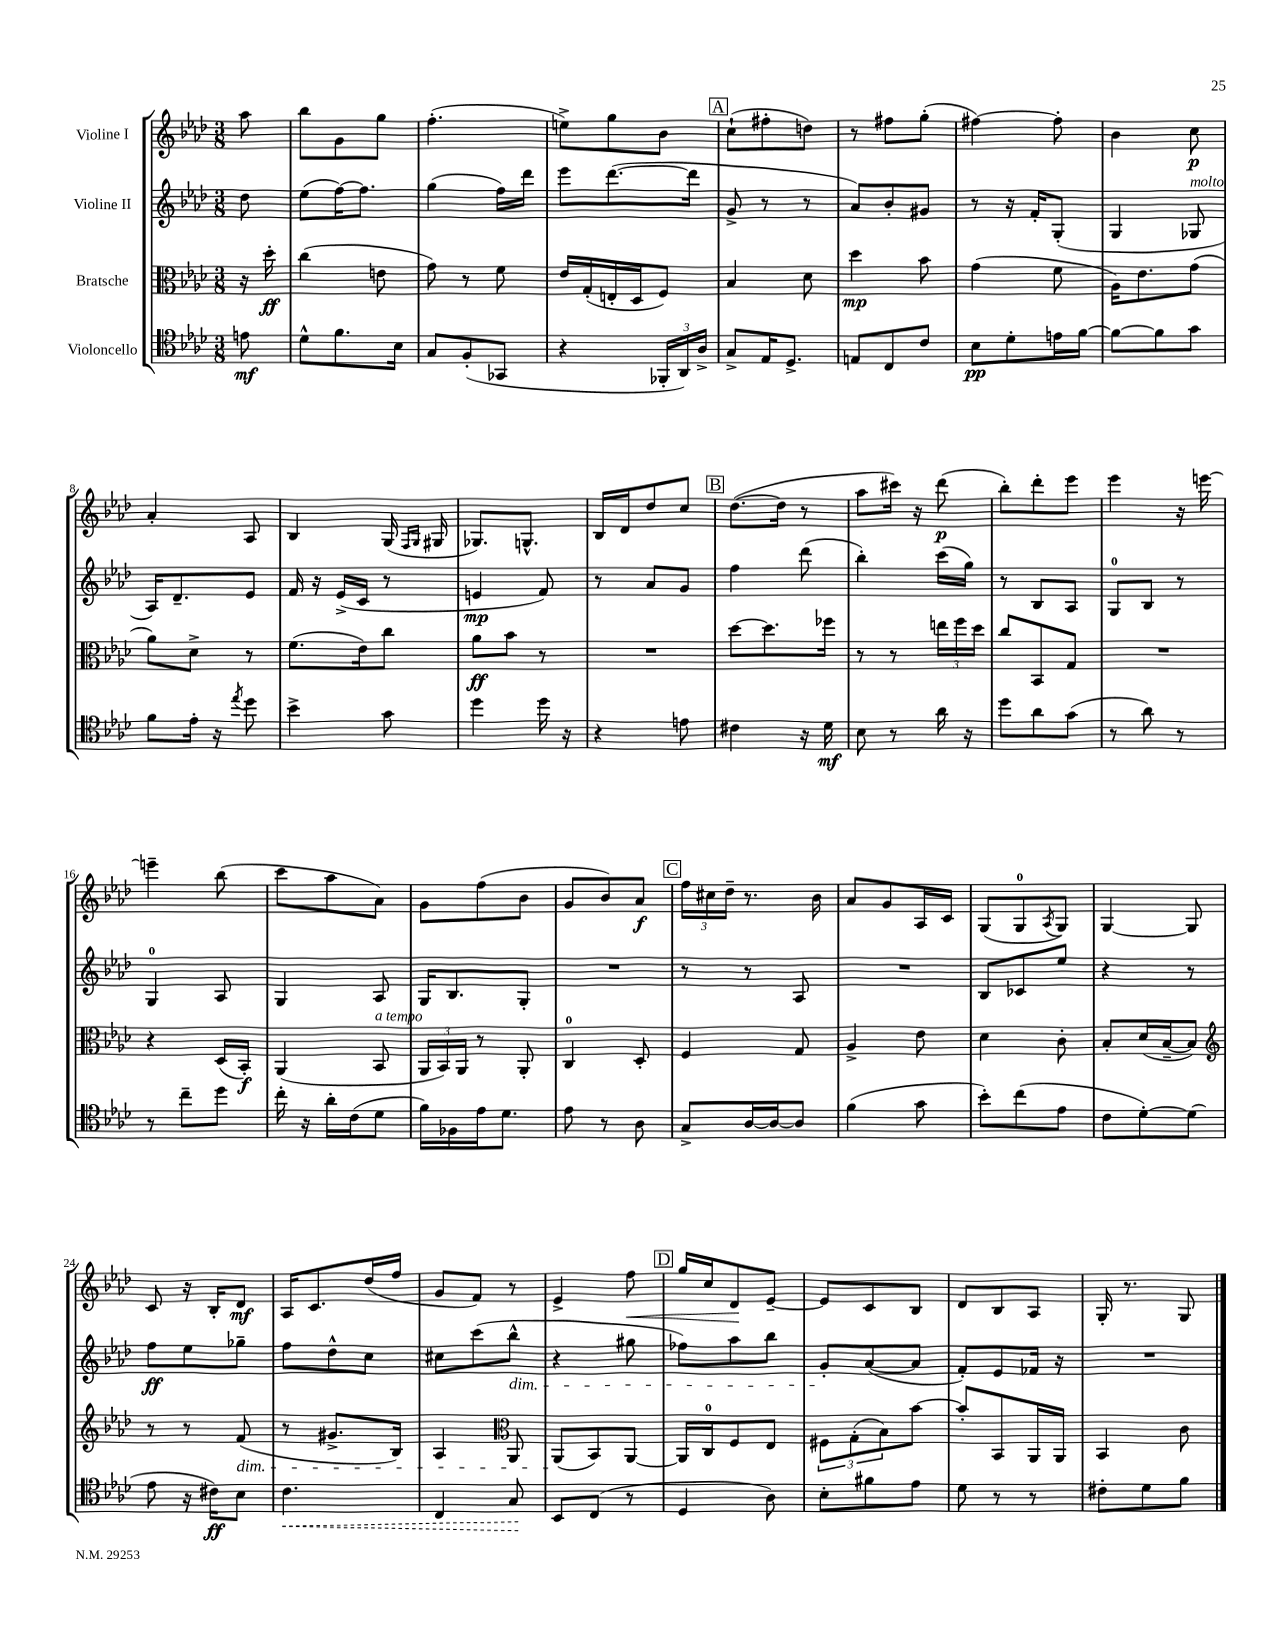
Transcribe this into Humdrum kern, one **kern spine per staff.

**kern	**dynam	**kern	**dynam	**kern	**dynam	**kern	**dynam
*part4	*part4	*part3	*part3	*part2	*part2	*part1	*part1
*staff4	*staff4	*staff3	*staff3	*staff2	*staff2	*staff1	*staff1
*I"Violoncello	*	*I"Bratsche	*	*I"Violine II	*	*I"Violine I	*
*clefC4	*	*clefC3	*	*clefG2	*	*clefG2	*
*k[b-e-a-d-]	*	*k[b-e-a-d-]	*	*k[b-e-a-d-]	*	*k[b-e-a-d-]	*
*M3/8	*	*M3/8	*	*M3/8	*	*M3/8	*
=	=	=	=	=	=	=	=
8en\	mf	16r	.	8dd-\	.	8aa-\	.
.	.	16dd-'\	ff	.	.	.	.
=1	=1	=1	=1	=1	=1	=1	=1
8d-^^\L	.	(4cc\	.	(8ee-\L	.	8bb-\L	.
8.f\	.	.	.	[16ff\K)	.	8g\	.
.	.	.	.	8.ff\J]	.	.	.
.	.	8en\	.	.	.	8gg\J	.
16B-\Jk	.	.	.	.	.	.	.
=2	=2	=2	=2	=2	=2	=2	=2
8G/L	.	8g\)	.	(4gg\	.	(4.ff'\	.
(8F'/	.	8r	.	.	.	.	.
8GG-X/J	.	8f\	.	16ff\LL)	.	.	.
.	.	.	.	16ddd-\JJ	.	.	.
=3	=3	=3	=3	=3	=3	=3	=3
4r	.	16e-/LL	.	8eee-\L	.	8een^\L)	.
.	.	(16G'/	.	.	.	.	.
.	.	16En'/	.	([8.ddd-\	.	8gg\	.
.	.	16D-/J	.	.	.	.	.
24FF-X'/LL	.	8F/J)	.	.	.	8b-\J	.
24AA-/)	.	.	.	.	.	.	.
.	.	.	.	16ddd-\Jk]	.	.	.
24A-^/JJ	.	.	.	.	.	.	.
!!LO:REH:place=s1:t=A
=4	=4	=4	=4	=4	=4	=4	=4
8G^/L	.	4B-/	.	8g^/	.	(8cc`\L	.
16E-/K	.	.	.	8r	.	8ff#X'\	.
8.D-^/J	.	.	.	.	.	.	.
.	.	8d-\	.	8r	.	8ddn\J)	.
=5	=5	=5	=5	=5	=5	=5	=5
8En/L	.	4dd-\	mp	8a-/L)	.	8r	.
8C/	.	.	.	8b-'/	.	8ff#X\L	.
8c/J	.	8b-\	.	8g#X/J	.	(8gg'\J	.
=6	=6	=6	=6	=6	=6	=6	=6
8B-\L	pp	(4g\	.	8r	.	[4ff#X\)	.
8d-'\	.	.	.	16r	.	.	.
.	.	.	.	16f'/KL	.	.	.
16en\L	.	8f\	.	(8G'/J	.	8ff#'\]	.
[16f\JJ	.	.	.	.	.	.	.
=7	=7	=7	=7	=7	=7	=7	=7
8f\L_	.	16A-\KL)	.	4G/	.	4b-\	.
.	.	8.e-\	.	.	.	.	.
8f\]	.	.	.	.	.	.	.
!	!	!	!	!LO:TX:a:i:t=molto	!	!	!
8g\J	.	(8g\J	.	8G-X/	.	8cc\	p
!!LO:LB:g=z
=8	=8	=8	=8	=8	=8	=8	=8
8f\L	.	8a-\L)	.	16A-/KL)	.	4a-'/	.
.	.	.	.	8.d-~/	.	.	.
16e-'\Jk	.	8d-^\J	.	.	.	.	.
16r	.	.	.	.	.	.	.
8qee-/	.	.	.	.	.	.	.
8dd-\	.	8r	.	8e-/J	.	8A-/	.
=9	=9	=9	=9	=9	=9	=9	=9
4b-^\	.	(8.f\L	.	16f/	.	4B-/	.
.	.	.	.	16r	.	.	.
.	.	.	.	(16e-^/LL	.	.	.
.	.	16e-\k)	.	16c/JJ	.	.	.
8g\	.	8cc\J	.	8r	.	(16G/	.
.	.	.	.	.	.	16qqF/LL	.
.	.	.	.	.	.	16qqG/JJ	.
.	.	.	.	.	.	16G#X/	.
=10	=10	=10	=10	=10	=10	=10	=10
4dd-\	.	8a-\L	ff	4en/	mp	8.G-X/L)	.
.	.	8b-\J	.	.	.	.	.
.	.	.	.	.	.	8.Gn^^/J	.
16dd-\	.	8r	.	8f/)	.	.	.
16r	.	.	.	.	.	.	.
=11	=11	=11	=11	=11	=11	=11	=11
4r	.	4.r	.	8r	.	16B-/LL	.
.	.	.	.	.	.	16d-/J	.
.	.	.	.	8a-/L	.	8dd-/	.
8en\	.	.	.	8g/J	.	8cc/J	.
!!LO:REH:place=s1:t=B
=12	=12	=12	=12	=12	=12	=12	=12
4c#X\	.	[8dd-\L	.	4ff\	.	([8.dd-\L	.
.	.	8.dd-\]	.	.	.	.	.
.	.	.	.	.	.	16dd-\Jk]	.
16r	.	.	.	(8ddd-\	.	8r	.
16d-\	mf	16ff-X\Jk	.	.	.	.	.
=13	=13	=13	=13	=13	=13	=13	=13
8B-\	.	8r	.	4bb-'\)	.	8aa-\L	.
8r	.	8r	.	.	.	16ccc#X\Jk)	.
.	.	.	.	.	.	16r	.
16a-\	.	24een\LL	.	(16ccc\LL	.	(8ddd-\	p
.	.	24ff\	.	.	.	.	.
16r	.	.	.	16gg\JJ)	.	.	.
.	.	24dd-\JJ	.	.	.	.	.
=14	=14	=14	=14	=14	=14	=14	=14
8dd-\L	.	8cc/L	.	8r	.	8bb-'\L)	.
8a-\	.	8BB-/	.	8B-/L	.	8ddd-'\	.
(8g\J	.	8G/J	.	8A-/J	.	8eee-\J	.
=15	=15	=15	=15	=15	=15	=15	=15
8r	.	4.r	.	8G/L	.	4eee-\	.
8a-\)	.	.	.	8B-/J	.	.	.
8r	.	.	.	8r	.	16r	.
.	.	.	.	.	.	[16eeen\	.
!!LO:LB:g=z
=16	=16	=16	=16	=16	=16	=16	=16
8r	.	4r	.	4G/	.	4eeen~\]	.
8cc~\L	.	.	.	.	.	.	.
8dd-\J	.	(16D-/LL	.	8A-/	.	(8bb-\	.
.	.	16BB-'/JJ)	f	.	.	.	.
=17	=17	=17	=17	=17	=17	=17	=17
16cc'\	.	(4AA-/	.	4G/	.	8ccc\L	.
16r	.	.	.	.	.	.	.
16a-'\LL	.	.	.	.	.	8aa-\	.
(16c\J	.	.	.	.	.	.	.
!	!	!LO:TX:a:i:t=a tempo	!	!	!	!	!
8d-\J	.	8BB-/	.	8A-/	.	8a-\J)	.
=18	=18	=18	=18	=18	=18	=18	=18
16f\LL)	.	24AA-/LL	.	16G/KL	.	8g\L	.
.	.	24BB-/)	.	.	.	.	.
16F-X\	.	.	.	8.B-/	.	.	.
.	.	24AA-/JJ	.	.	.	.	.
16e-\J	.	8r	.	.	.	(8ff\	.
8.d-\J	.	.	.	.	.	.	.
.	.	8AA-'/	.	8G'/J	.	8b-\J	.
=19	=19	=19	=19	=19	=19	=19	=19
8e-\	.	4C/	.	4.r	.	8g/L	.
8r	.	.	.	.	.	8b-/)	.
8A-\	.	8D-'/	.	.	.	8a-/J	f
!!LO:REH:place=s1:t=C
=20	=20	=20	=20	=20	=20	=20	=20
8G^/L	.	4F/	.	8r	.	24ff\LL	.
.	.	.	.	.	.	24cc#X\	.
.	.	.	.	.	.	24dd-~\JJ	.
[16A-/L	.	.	.	8r	.	8.r	.
16A-/J_	.	.	.	.	.	.	.
8A-/J]	.	8G/	.	8A-/	.	.	.
.	.	.	.	.	.	16b-\	.
=21	=21	=21	=21	=21	=21	=21	=21
(4f\	.	4A-^/	.	4.r	.	8a-/L	.
.	.	.	.	.	.	8g/	.
8g\	.	8e-\	.	.	.	16A-/L	.
.	.	.	.	.	.	16c/JJ	.
=22	=22	=22	=22	=22	=22	=22	=22
8b-'\L)	.	4d-\	.	8B-/L	.	(8G/L	.
(8cc\	.	.	.	8c-X/	.	8G/	.
.	.	.	.	.	.	8qA-/	.
8e-\J	.	8c'\	.	8ee-/J	.	8G/J)	.
=23	=23	=23	=23	=23	=23	=23	=23
8c\L	.	8B-'/L	.	4r	.	[4G/	.
[8d-'\)	.	(16d-/L	.	.	.	.	.
.	.	[16B-~/J	.	.	.	.	.
(8d-\J]	.	8B-/J])	.	8r	.	8G/]	.
!!LO:LB:g=z
=24	=24	=24	=24	=24	=24	=24	=24
*	*	*clefG2	*	*	*	*	*
8e-\	.	8r	.	8ff\L	ff	8c/	.
16r	.	8r	.	8ee-\	.	16r	.
16c#X\KL)	ff	.	.	.	.	16B-'/KL	.
!	!	!LO:TX:b:i:t=dim.	!	!	!	!	!
8B-\J	.	(8f/	.	8gg-X~\J	.	8d-/J	mf
=25	=25	=25	=25	=25	=25	=25	=25
!	!LO:HP:b	!	!	!	!	!	!
4.c\	<	8r	.	8ff\L	.	16A-/KL	.
.	.	.	.	.	.	8.c/	.
.	.	8.g#X^/L	.	8dd-^^\	.	.	.
.	.	.	.	8cc\J	.	(16dd-/L	.
.	.	16B-/Jk)	.	.	.	16ff/JJ	.
=26	=26	=26	=26	=26	=26	=26	=26
4C/	.	4A-/	.	8cc#X\L	.	8g/L	.
.	.	.	.	(8ccc\	.	8f/J)	.
*	*	*clefC3	*	*	*	*	*
!	!	!	!	!LO:TX:b:i:t=dim.	!	!	!
8G/	.	8AA-/	.	8bb-^^\J	.	8r	.
.	[	.	.	.	.	.	.
=27	=27	=27	=27	=27	=27	=27	=27
8BB-/L	.	(8AA-/L	.	4r	.	4e-^/	.
(8C/J	.	8BB-/)	.	.	.	.	.
!	!	!	!	!	!	!	!LO:HP:b
8r	.	[8AA-/J	.	8gg#X\	.	8ff\	<
!!LO:REH:place=s1:t=D
=28	=28	=28	=28	=28	=28	=28	=28
4D-/	.	16AA-/LL]	.	8ff-X\L)	.	16gg/LL	.
.	.	16C/J	.	.	.	16cc/J	.
.	.	8F/	.	8aa-\	.	8d-/	.
8A-\)	.	8E-/J	.	8bb-\J	.	[8e-~/J	[
=29	=29	=29	=29	=29	=29	=29	=29
8B-'\L	.	12F#X\L	.	8g'/L	.	8e-/L]	.
.	.	(12G'\	.	.	.	.	.
8f#X\	.	.	.	([8a-/	.	8c/	.
.	.	12B-\)	.	.	.	.	.
8e-\J	.	[8b-\J	.	8a-/J]	.	8B-/J	.
=30	=30	=30	=30	=30	=30	=30	=30
8d-\	.	8b-'/L]	.	8f'/L)	.	8d-/L	.
8r	.	8BB-/	.	8e-/	.	8B-/	.
8r	.	16AA-/L	.	16f-X/Jk	.	8A-/J	.
.	.	16AA-/JJ	.	16r	.	.	.
=31	=31	=31	=31	=31	=31	=31	=31
8c#X'\L	.	4BB-/	.	4.r	.	16G'/	.
.	.	.	.	.	.	8.r	.
8d-\	.	.	.	.	.	.	.
8f\J	.	8c\	.	.	.	8G/	.
==	==	==	==	==	==	==	==
*-	*-	*-	*-	*-	*-	*-	*-
